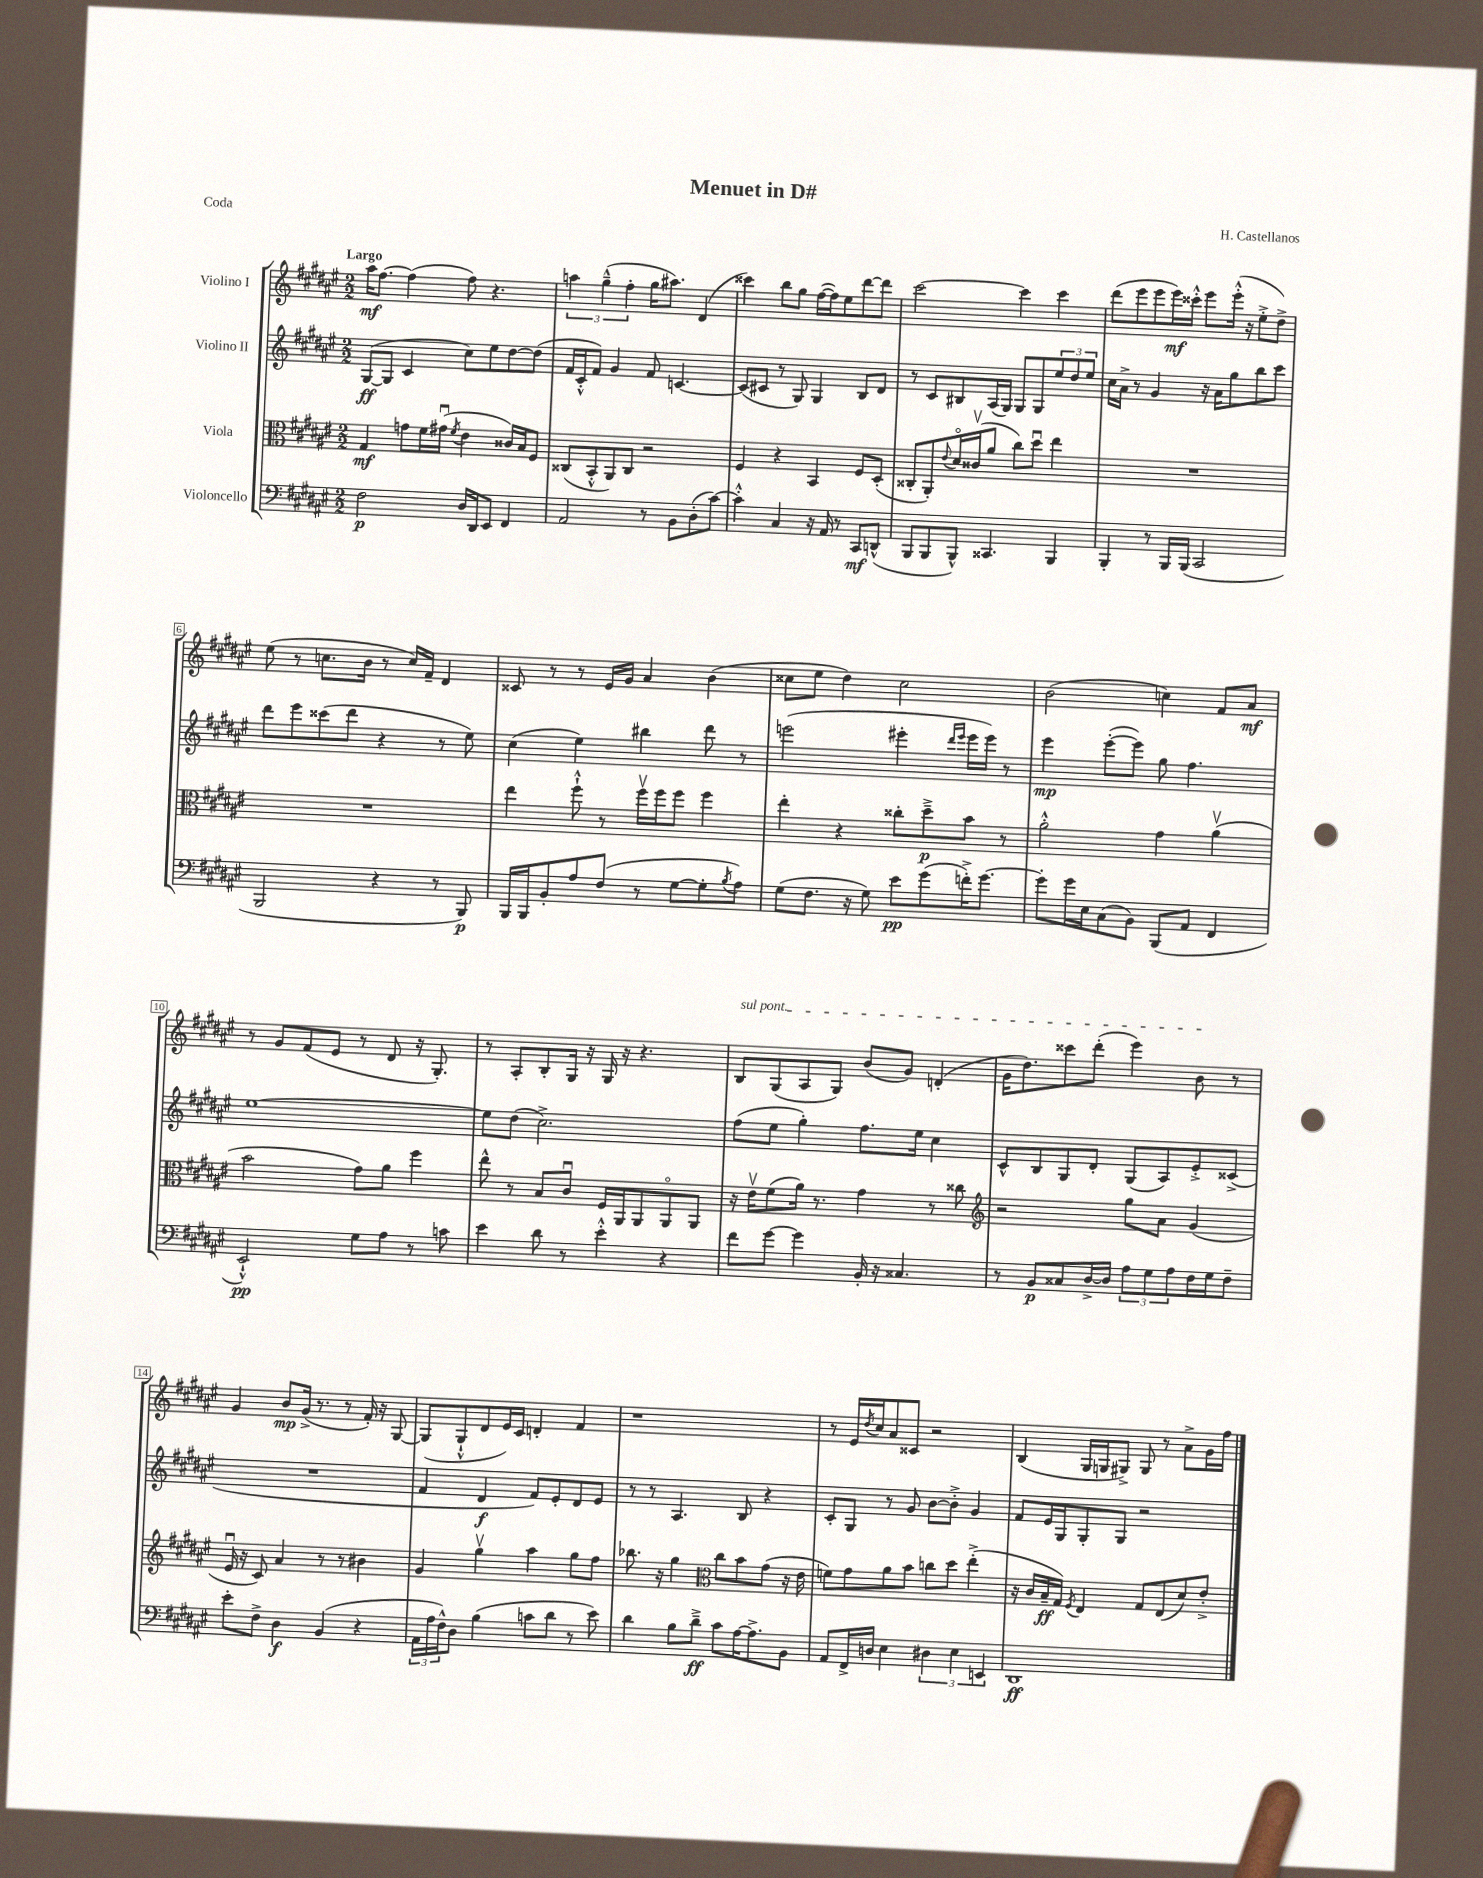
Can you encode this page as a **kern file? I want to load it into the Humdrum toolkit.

**kern	**dynam	**kern	**dynam	**kern	**dynam	**kern	**dynam
*part4	*part4	*part3	*part3	*part2	*part2	*part1	*part1
*staff4	*staff4	*staff3	*staff3	*staff2	*staff2	*staff1	*staff1
*I"Violoncello	*	*I"Viola	*	*I"Violino II	*	*I"Violino I	*
*clefF4	*	*clefC3	*	*clefG2	*	*clefG2	*
*k[f#c#g#d#a#e#]	*	*k[f#c#g#d#a#e#]	*	*k[f#c#g#d#a#e#]	*	*k[f#c#g#d#a#e#]	*
*M2/2	*	*M2/2	*	*M2/2	*	*M2/2	*
=1	=1	=1	=1	=1	=1	=1	=1
!	!	!	!	!	!	!LO:TX:a:B:t=Largo	!
2F#\	p	4G#/	mf	([8G#/L	ff	16aa#\KL	mf
.	.	.	.	.	.	[8.ff#\J	.
.	.	.	.	8G#/J]	.	.	.
.	.	8gn\L	.	4c#/	.	(4ff#\]	.
.	.	16f#\L	.	.	.	.	.
.	.	(16g#Xu\JJ	.	.	.	.	.
.	.	8qf#/	.	.	.	.	.
16D#/LL	.	4e#\	.	8cc#\L)	.	8ff#\)	.
16DD#/J	.	.	.	.	.	.	.
8EE#/J	.	.	.	8ee#\	.	4.r	.
4FF#/	.	16c##X/LL)	.	[8dd#\	.	.	.
.	.	16B/J	.	.	.	.	.
.	.	8F#/J	.	(8dd#\J]	.	.	.
=2	=2	=2	=2	=2	=2	=2	=2
2AA#/	.	(8C##X/L	.	16f#/LL	.	6aan\	.
.	.	.	.	16c#'^^/J	.	.	.
.	.	8BB'^^/	.	8f#/J)	.	.	.
.	.	.	.	.	.	(6gg#~^^\	.
.	.	8AA#/)	.	4g#/	.	.	.
.	.	.	.	.	.	6ff#'\	.
.	.	8C##/J	.	.	.	.	.
8r	.	2r	.	8f#/	.	16gg#\KL	.
.	.	.	.	.	.	8.aa#X\J)	.
8BB\L	.	.	.	[4.cn/	.	.	.
(8D#'\	.	.	.	.	.	(4d#/	.
[8c#\J)	.	.	.	.	.	.	.
=3	=3	=3	=3	=3	=3	=3	=3
4c#'^^\]	.	4F#/	.	(8c/L]	.	4ccc##X\)	.
.	.	.	.	8c#X/J	.	.	.
4C#/	.	4r	.	8r	.	8bb\L	.
.	.	.	.	8G#/)	.	8gg#\J	.
16r	.	4BB/	.	4G#/	.	([16ff#\LL	.
16AA#/	.	.	.	.	.	16ff#\J])	.
8r	.	.	.	.	.	8ee#\	.
8CC#/L	mf	8F#/L	.	8B/L	.	[8ddd#\	.
(8DDn^^/J	.	(8D#'/J	.	8d#/J	.	8ddd#\J]	.
=4	=4	=4	=4	=4	=4	=4	=4
8BBB/L	.	8C##X'/L	.	8r	.	[2ccc#\	.
8BBB/	.	8AA#'/)	.	8c#/L	.	.	.
.	.	8qqe#/	.	.	.	.	.
8BBB^^/J)	.	16d#/L	.	8B#X/	.	.	.
.	.	(16c##Xv/J	.	.	.	.	.
4.CC##X/	.	8a#/J	.	(16A#/L	.	.	.
.	.	.	.	16G#/JJ)	.	.	.
.	.	8cc#\L)	.	8G#/L	.	4ccc#\]	.
.	.	8dd#u\J	.	8G#/	.	.	.
4BBB/	.	4ee#\	.	12ee#/	.	4ccc#\	.
.	.	.	.	12dd#/	.	.	.
.	.	.	.	12ee#/J	.	.	.
=5	=5	=5	=5	=5	=5	=5	=5
4BBB'/	.	1r	.	16cc#\LL	.	(8ddd#\L	.
.	.	.	.	16a#^\JJ	.	.	.
.	.	.	.	8r	.	8eee#\	.
8r	.	.	.	4g#/	.	8eee#\	.
16BBB/LL	.	.	.	.	.	16eee#\L)	mf
(16BBB/JJ	.	.	.	.	.	16ccc##X'^^\JJ	.
2CC#/	.	.	.	16r	.	8eee#\L	.
.	.	.	.	16a#\KL	.	.	.
.	.	.	.	8gg#\	.	(16eee#'^^\Jk	.
.	.	.	.	.	.	16r	.
.	.	.	.	8bb\	.	8ee#'^\L	.
.	.	.	.	8ccc#\J	.	8dd#^\J)	.
!!LO:LB:g=z
=6	=6	=6	=6	=6	=6	=6	=6
2BBB/	.	1r	.	8ddd#\L	.	(8ee#\	.
.	.	.	.	8eee#\	.	8r	.
.	.	.	.	(8ccc##X\	.	8.ccn\L	.
.	.	.	.	8ddd#\J	.	.	.
.	.	.	.	.	.	16b\Jk	.
4r	.	.	.	4r	.	8r	.
.	.	.	.	.	.	16cc/LL)	.
.	.	.	.	.	.	16f#~/JJ	.
8r	.	.	.	8r	.	4d#/	.
8BBB/)	p	.	.	8ee#\)	.	.	.
=7	=7	=7	=7	=7	=7	=7	=7
16BBB/LL	.	4ee#\	.	(4cc#\	.	8c##X/	.
16BBB/J	.	.	.	.	.	.	.
8BB'/	.	.	.	.	.	8r	.
8A#/	.	8ff#`^^\	.	4ee#\)	.	8r	.
(8F#/J	.	8r	.	.	.	16e#/LL	.
.	.	.	.	.	.	16g#/JJ	.
8r	.	16ff#v\LL	.	4bb#X\	.	4a#/	.
.	.	16ff#\J	.	.	.	.	.
[8G#\L	.	8ff#\J	.	.	.	.	.
8G#'\]	.	4ff#\	.	8ddd#\	.	(4b\	.
8qB/	.	.	.	.	.	.	.
8A#\J)	.	.	.	8r	.	.	.
=8	=8	=8	=8	=8	=8	=8	=8
(8G#\L	.	4ee#'\	.	(2eeen\	.	8cc##X\L	.
8.F#\J	.	.	.	.	.	8ee#\J	.
.	.	4r	.	.	.	4dd#\)	.
16r	.	.	.	.	.	.	.
8G#\)	.	.	.	.	.	.	.
8e#\L	pp	8cc##X'\L	.	4eee#X'\	.	2cc##\	.
(8g#\	.	8dd#~^\	p	.	.	.	.
.	.	.	.	16qqddd#/LL	.	.	.
.	.	.	.	16qqeee#/JJ	.	.	.
16fn'^\K)	.	8b\J	.	16eee#\LL	.	.	.
[8.g#\J	.	.	.	16eee#\JJ)	.	.	.
.	.	8r	.	8r	.	.	.
=9	=9	=9	=9	=9	=9	=9	=9
8g#'\L]	.	2a#'^^\	.	4eee#\	mp	(2b\	.
16g#\L	.	.	.	.	.	.	.
16E#\J	.	.	.	.	.	.	.
(8C#\	.	.	.	([8eee#'\L	.	.	.
8BB\J)	.	.	.	8eee#\J])	.	.	.
(8BBB/L	.	4g#\	.	8gg#\	.	4ccn\)	.
8AA#/J	.	.	.	4.ff#\	.	.	.
4FF#/	.	(4a#v\	.	.	.	8f#/L	.
.	.	.	.	.	.	8a#/J	mf
!!LO:LB:g=z
=10	=10	=10	=10	=10	=10	=10	=10
2EE#`^^/)	pp	2b\	.	[1ee#	.	8r	.
.	.	.	.	.	.	8g#/L	.
.	.	.	.	.	.	(8f#/	.
.	.	.	.	.	.	8e#/J	.
8G#\L	.	8g#\L)	.	.	.	8r	.
8A#\J	.	8a#\J	.	.	.	8d#/	.
8r	.	4ff#\	.	.	.	16r	.
.	.	.	.	.	.	8.G#'/)	.
8cn\	.	.	.	.	.	.	.
=11	=11	=11	=11	=11	=11	=11	=11
4e#\	.	8ee#^^\	.	8ee#\L]	.	8r	.
.	.	8r	.	(8dd#\J	.	8A#'/L	.
8d#\	.	8B/L	.	2.cc#^\)	.	8B'/	.
8r	.	8c#u/J	.	.	.	16G#/Jk	.
.	.	.	.	.	.	16r	.
4e#'^^\	.	16F#/LL	.	.	.	16G#/	.
.	.	16AA#/J	.	.	.	16r	.
.	.	8AA#/	.	.	.	4.r	.
4r	.	8AA#/	.	.	.	.	.
.	.	8AA#/J	.	.	.	.	.
=12	=12	=12	=12	=12	=12	=12	=12
!	!	!	!	!	!	!LO:TX:a:i:t=sul pont.	!
8f#\L	.	16r	.	(8ff#\L	.	8B/L	.
.	.	16e#v\KL	.	.	.	.	.
[8g#\J	.	(8f#\	.	8ee#\J	.	(8G#/	.
4g#\]	.	16a#\Jk)	.	4gg#'\)	.	8A#/	.
.	.	8.r	.	.	.	.	.
.	.	.	.	.	.	8G#/J)	.
16BB'/	.	4g#\	.	8.ff#\L	.	(8b/L	.
16r	.	.	.	.	.	.	.
4.C##X/	.	.	.	.	.	8g#/J)	.
.	.	.	.	16ee#\Jk	.	.	.
.	.	8r	.	4cc#\	.	(4dn'/	.
.	.	8cc##X\	.	.	.	.	.
=13	=13	=13	=13	=13	=13	=13	=13
*	*	*clefG2	*	*	*	*	*
8r	.	2r	.	8c#^^/L	.	16g#\KL	.
.	.	.	.	.	.	8.dd#\)	.
8BB/L	p	.	.	8B/	.	.	.
8C##X/	.	.	.	8G#/	.	8ccc##X\	.
[16D#^/L	.	.	.	8d#'/J	.	(8ddd#'\J	.
16D#/JJ]	.	.	.	.	.	.	.
12A#\L	.	8gg#\L	.	(8G#/L	.	4eee#\)	.
12G#\	.	.	.	.	.	.	.
.	.	8a#\J	.	8A#/)	.	.	.
12A#\	.	.	.	.	.	.	.
16F#\L	.	(4g#/	.	8e#'^/	.	8b\	.
16G#\J	.	.	.	.	.	.	.
8F#~\J	.	.	.	(8c##X^/J	.	8r	.
!!LO:LB:g=z
=14	=14	=14	=14	=14	=14	=14	=14
8e#'\L	.	16e#u/	.	1r	.	4g#/	.
.	.	16r	.	.	.	.	.
8F#^\J	.	8c#/)	.	.	.	.	.
4D#\	f	4a#/	.	.	.	8b/L	mp
.	.	.	.	.	.	(16g#^/Jk	.
.	.	.	.	.	.	8.r	.
(4BB/	.	8r	.	.	.	.	.
.	.	8r	.	.	.	8r	.
4r	.	4b#X\	.	.	.	16f#'/)	.
.	.	.	.	.	.	16r	.
.	.	.	.	.	.	[8G#/	.
=15	=15	=15	=15	=15	=15	=15	=15
24AA#\LL	.	4g#/	.	4f#/	.	(8G#/L]	.
24A#\	.	.	.	.	.	.	.
24F#^^\J)	.	.	.	.	.	.	.
8D#\J	.	.	.	.	.	8G#`^^/	.
(4B\	.	4gg#v\	.	4d#/	f	8d#/	.
.	.	.	.	.	.	16e#/L)	.
.	.	.	.	.	.	16c#/JJ	.
8cn\L	.	4aa#\	.	8f#/L)	.	4dn'/	.
8d#\J	.	.	.	8e#'/	.	.	.
8r	.	8gg#\L	.	8d#/	.	4f#/	.
8e#\)	.	8ff#\J	.	8e#/J	.	.	.
=16	=16	=16	=16	=16	=16	=16	=16
4d#\	.	8.bb-X\	.	8r	.	1r	.
.	.	.	.	8r	.	.	.
.	.	16r	.	.	.	.	.
8B\L	.	4gg#\	.	4.A#/	.	.	.
8d#~^\J	ff	.	.	.	.	.	.
*	*	*clefC3	*	*	*	*	*
8c#\L	.	8cc#\L	.	.	.	.	.
[16A#\K	.	8b\	.	8B/	.	.	.
8.A#^\]	.	.	.	.	.	.	.
.	.	(8g#\J	.	4r	.	.	.
8BB\J	.	16r	.	.	.	.	.
.	.	16e#\	.	.	.	.	.
=17	=17	=17	=17	=17	=17	=17	=17
8AA#/L	.	8fn\L)	.	8c#'/L	.	8r	.
16FF#^/L	.	8g#\	.	8G#/J	.	16e#/LL	.
.	.	.	.	.	.	8qdd#/	.
16Dn/JJ	.	.	.	.	.	16cc#/J	.
4E#\	.	8a#\	.	8r	.	8a#/	.
.	.	8b\J	.	8g#/	.	8c##X/J	.
6D#X\	.	8ccn\L	.	[8b\L	.	2r	.
.	.	8dd#\J	.	8b'^\J]	.	.	.
6E#\	.	.	.	.	.	.	.
.	.	(4ee#'^\	.	4g#/	.	.	.
6EEn/	.	.	.	.	.	.	.
=18	=18	=18	=18	=18	=18	=18	=18
1DD#	ff	16r	.	8f#/L	.	(4B/	.
.	.	16c#/LL	.	.	.	.	.
.	.	16B~/	ff	16e#/L	.	.	.
.	.	16G#/JJ)	.	16G#/J	.	.	.
.	.	8qF#/	.	.	.	.	.
.	.	4E#/	.	8G#'/	.	16G#/LL	.
.	.	.	.	.	.	16Gn/J	.
.	.	.	.	8G#/J	.	8G#X^/J)	.
.	.	8G#/L	.	2r	.	8G#/	.
.	.	(8E#/	.	.	.	8r	.
.	.	8d#/)	.	.	.	8a#^\L	.
.	.	8e#'^/J	.	.	.	16g#\L	.
.	.	.	.	.	.	16ff#\JJ	.
==	==	==	==	==	==	==	==
*-	*-	*-	*-	*-	*-	*-	*-
